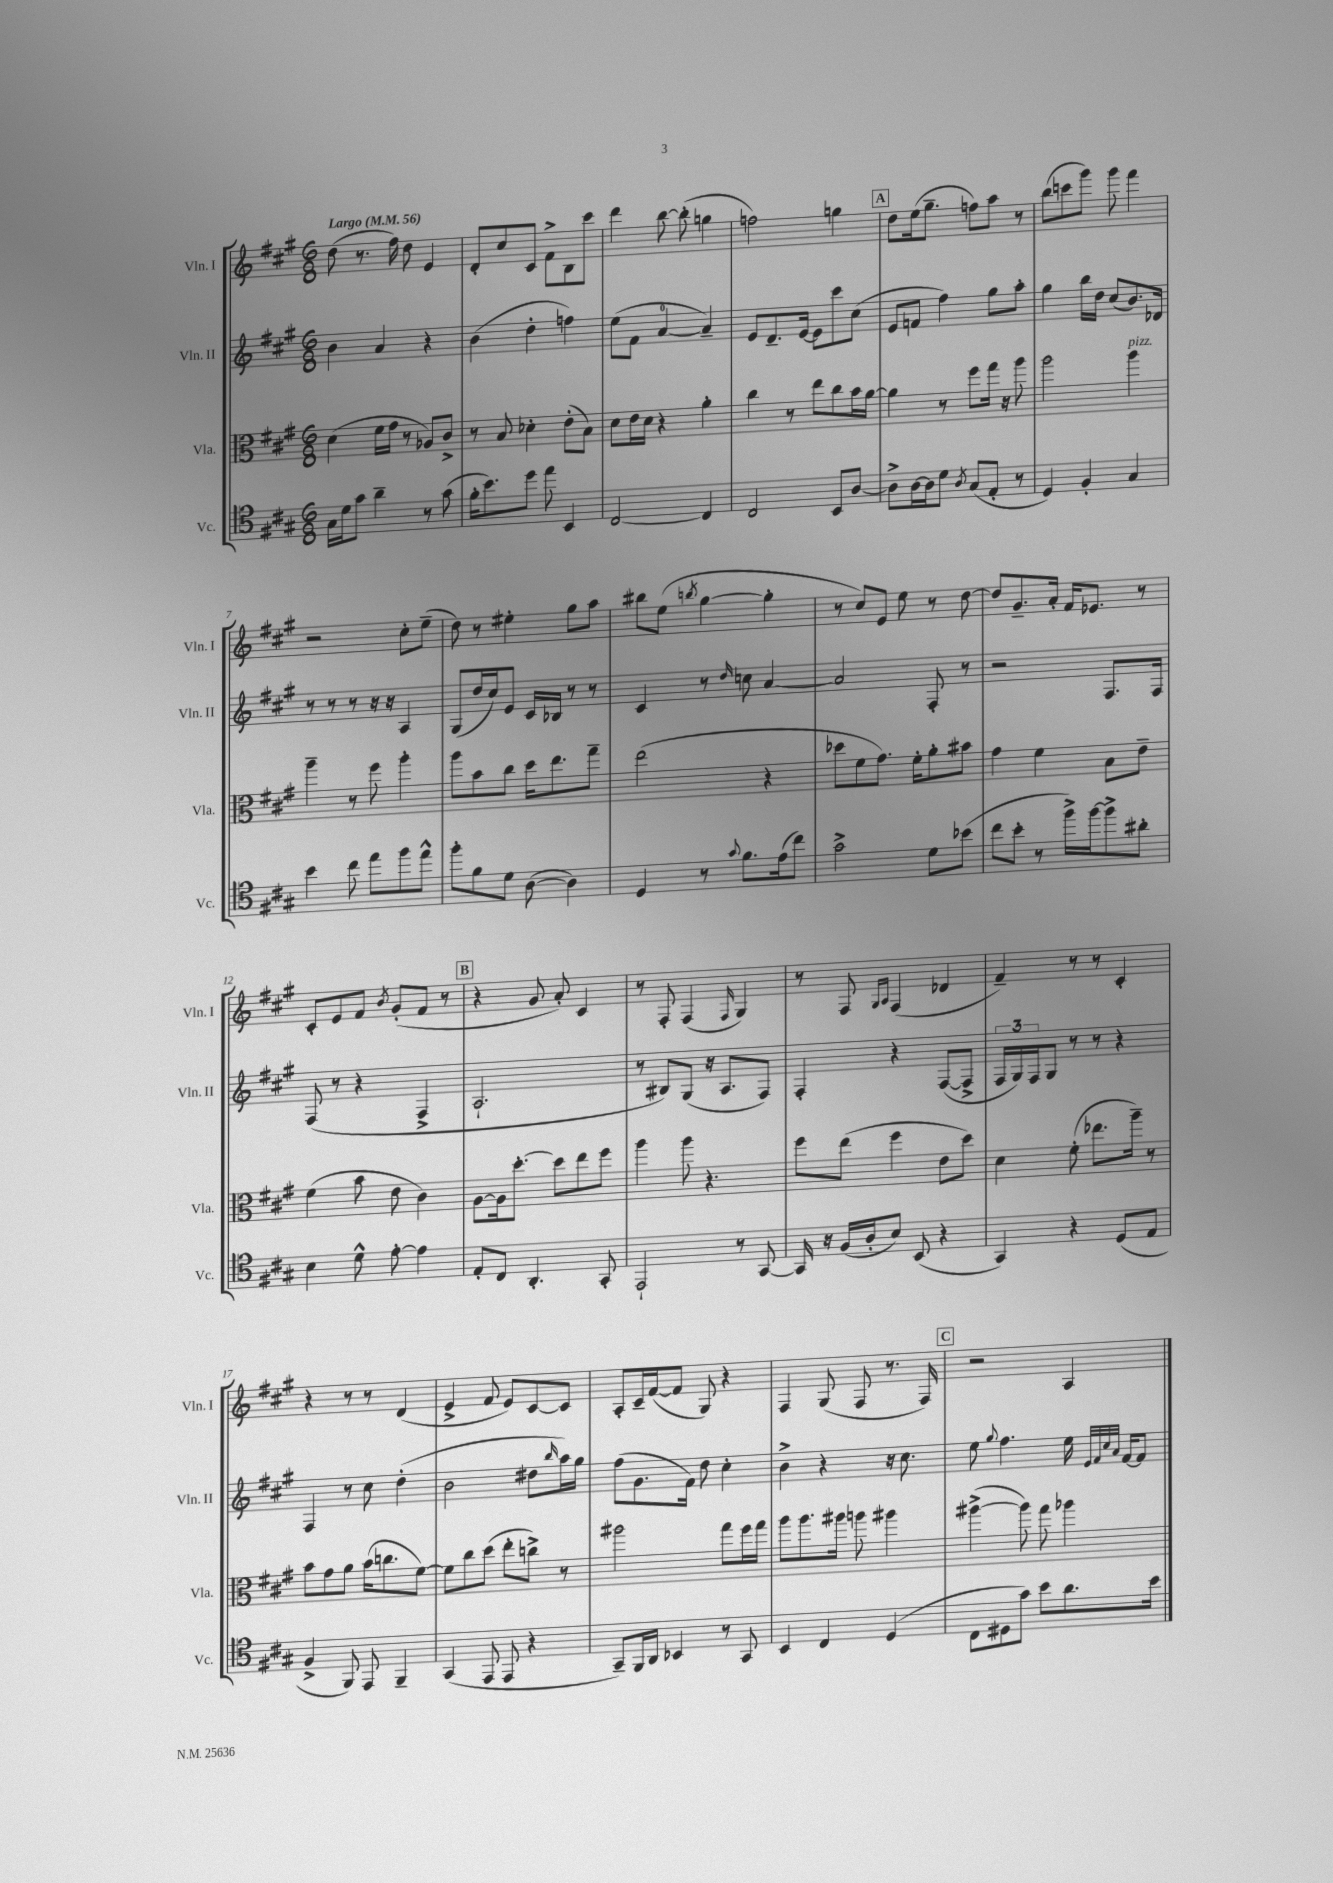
<<
\new StaffGroup <<
\new Staff = "s0" \with { instrumentName = "Vln. I" shortInstrumentName = "Vln. I" } {
    \clef treble \key a \major \numericTimeSignature \time 6/8 \tempo "Largo" 4 = 56
    d''8( r8. fis''16) d''8 e'4 |
    d'8-. cis''8 cis'8 fis'8-> b8 cis'''8 |
    d'''4 b''8~ b''8-.( g''4 |
    f''2) g''4 |
    \mark \markup { \box "A" } d''8 e''16( gis''8.-- f''8) a''8 r8 |
    b''8( c'''8 gis'''8) gis'''8 fis'''4 |
    r2 cis''8-. e''8--( |
    d''8) r8 eis''4-. gis''8 a''8 |
    bis''8 e''8( \acciaccatura { b''8 } gis''4~ gis''4-. |
    r8 cis''8) e'8 e''8 r8 d''8~ |
    d''8 gis'8.-- a'16-. fis'16 ees'8. r8 |
    cis'8-. e'8 fis'8 \acciaccatura { b'8 } gis'8-.( fis'8 r8 |
    \mark \markup { \box "B" } r4 gis'8 a'8-.) cis'4 |
    r8 fis8-. fis4( \grace { fis16 } gis4) |
    r8 fis8 \grace { gis16 a16 } fis4( des'4 |
    fis'4--) r8 r8 cis'4-. |
    r4 r8 r8 d'4( |
    e'4-> fis'8 e'8) cis'8~ cis'8 |
    a8-. cis'16-- fis'16~( fis'8 gis8) r4 |
    fis4 gis8( fis8 r8. fis16) |
    \mark \markup { \box "C" } r2 a4 \bar "|." |
}
\new Staff = "s1" \with { instrumentName = "Vln. II" shortInstrumentName = "Vln. II" } {
    \clef treble \key a \major \numericTimeSignature \time 6/8
    b'4 a'4 r4 |
    b'4( d''4-. f''4) |
    e''8( fis'8 a'4-0~ a'4--) |
    e'8 d'8.-- e'16~ e'8 cis'''8 cis''8( |
    \mark \markup { \box "A" } e'8 f'8 fis''4) gis''8 a''8-. |
    gis''4 b''16 d''16 cis''8( b'8.) des'16 |
    r8 r8 r8 r16 r16 a4 |
    gis8( d''16 cis''16) e'8 cis'16 bes16 r8 r8 |
    cis'4 r8 \grace { d''16 } c''8 a'4~ |
    a'2 fis8-. r8 |
    r2 fis8. fis16 |
    fis8( r8 r4 fis4-> |
    \mark \markup { \box "B" } a2.-! |
    r8 bis8) gis8( r16 a8. fis8) |
    fis4-. r4 fis8~( fis8-> |
    \tuplet 3/2 { fis16 gis16) fis16 } gis8 r8 r8 r4 |
    fis4 r8 cis''8 d''4-.( |
    b'2 dis''8 \grace { b''16 } a''16) gis''16 |
    fis''8( gis'8. fis'16) d''8 cis''4-. |
    b'4-> r4 r16 cis''8. |
    \mark \markup { \box "C" } e''8 \appoggiatura { gis''8 } fis''4. e''16 \grace { e'32 fis'32 cis''32 a'32 } fis'16~ fis'8 \bar "|." |
}
\new Staff = "s2" \with { instrumentName = "Vla." shortInstrumentName = "Vla." } {
    \clef alto \key a \major \numericTimeSignature \time 6/8
    d'4( fis'16 gis'16 r8 aes8) cis'8-> |
    r8 b8 des'4-. e'8-.( b8) |
    d'8 e'16 d'16 r4 a'4-. |
    cis''4 r8 e''8 cis''8 b'16 a'16~ |
    \mark \markup { \box "A" } a'4 r8 fis''8 gis''16 r16 a''8 |
    a''2 a''4^\markup { \italic "pizz." } |
    a''4-- r8 fis''8 a''4-. |
    a''8 b'8 cis''8 d''16 e''8. gis''8-- |
    e''2( r4 |
    des''8 fis'8 gis'8.) fis'16-. a'8-. bis'8 |
    gis'4 fis'4 b8 e'8-- |
    fis'4( b'8 e'8 cis'4) |
    \mark \markup { \box "B" } a8~ a16 d''8.~-. d''8 e''8 fis''8 |
    a''4 a''8 r4. |
    fis''8 e''8( fis''4 e'8 d''8) |
    d'4 fis'8-.( ees''8. a''16--) r8 |
    b'8 gis'8 a'8 b'16( c''8. fis'8~) |
    fis'8 cis''8 d''8( e''8-. c''8->) r8 |
    ais''2 gis''8 fis''16 gis''16 |
    a''8 a''8. ais''16 a''8 ais''4 |
    \mark \markup { \box "C" } ais''4~->( ais''8) gis''8 aes''4 \bar "|." |
}
\new Staff = "s3" \with { instrumentName = "Vc." shortInstrumentName = "Vc." } {
    \clef tenor \key a \major \numericTimeSignature \time 6/8
    gis16 d'16 gis'8 a'4-- r8 gis'8( |
    fis'16-. b'8.) d''8 e''8 b,4 |
    cis2~ cis4 |
    cis2 b,8 a8~ |
    \mark \markup { \box "A" } a8-> a16~ a16 d'8 \acciaccatura { a8 } gis8( e8-. r8 |
    d4) fis4-. gis4 |
    b'4 cis''8 e''8 fis''8 e''8-^ |
    fis''8-. fis'8 d'8 a8~( a4) |
    d4 r8 \appoggiatura { gis'8 } fis'8. e'16( cis''8) |
    gis'2-> d'8 bes'8( |
    cis''8 b'8-. r8 fis''16->) fis''16~ fis''8-> ais'8-. |
    b4 d'8-^ e'8~-. e'4 |
    \mark \markup { \box "B" } e8-. cis8 a,4.-. gis,8-. |
    e,2-! r8 gis,8~ |
    gis,16 r16 fis16( a16-. b8) b,8( r4 |
    gis,4) r4 d8( e8 |
    fis4-> fis,8) e,8 fis,4-- |
    gis,4( e,8 e,8 r4 |
    gis,8--) fis,16 a,16 bes,4 r8 gis,8 |
    b,4 cis4 d4( |
    \mark \markup { \box "C" } cis8 dis8 gis'8) b'8 a'8. b'16 \bar "|." |
}
>>
>>
